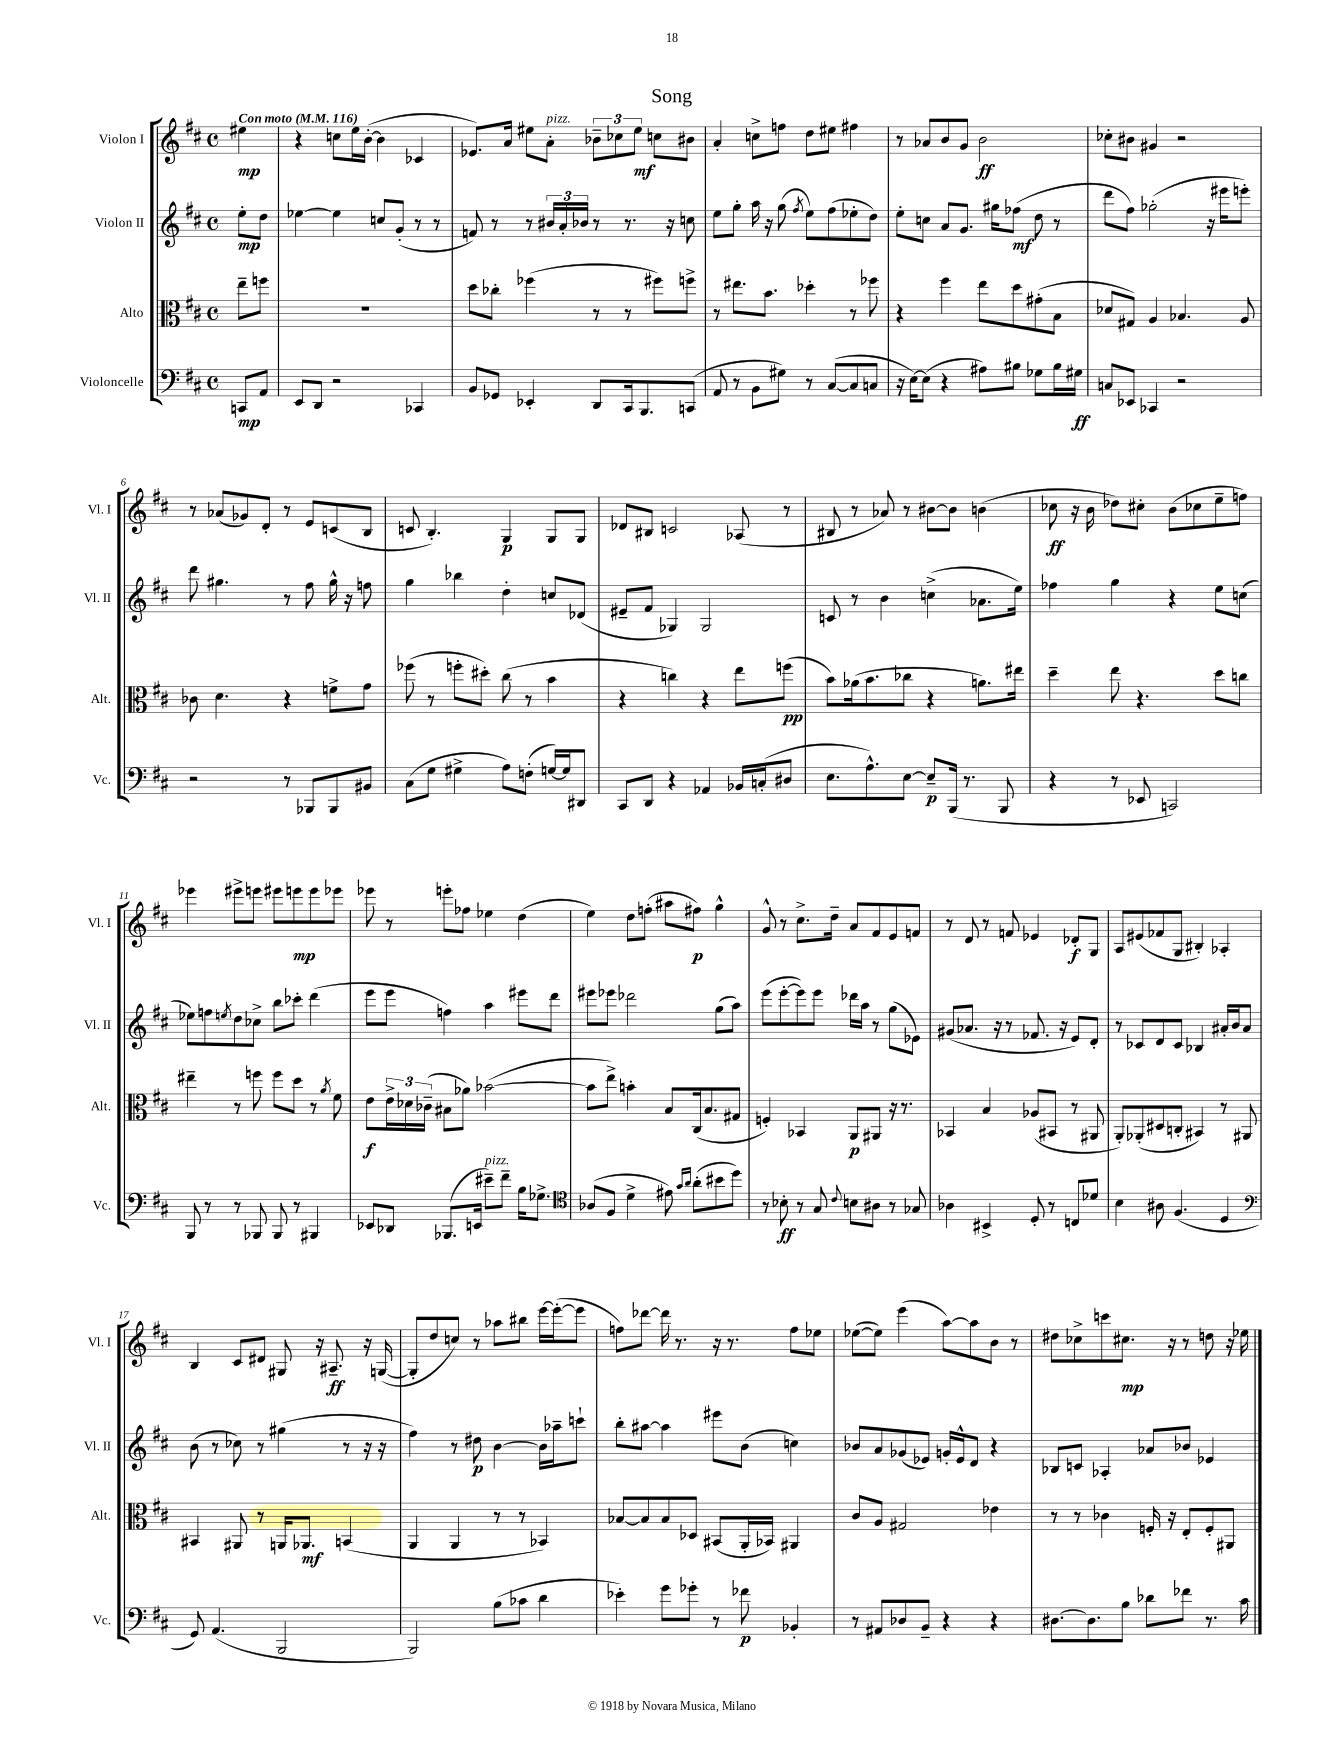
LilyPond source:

\header { title = "Song" }
<<
\new StaffGroup <<
\new Staff = "s0" \with { instrumentName = "Violon I" shortInstrumentName = "Vl. I" } {
    \clef treble \key d \major \defaultTimeSignature \time 4/4 \partial 4 \tempo "Con moto" 4 = 116
    eis''4\mp |
    r4 c''8 e''16 b'16~-.( b'4 ces'4 |
    ees'8.) a'16 eis''8 a'8-.^\markup { \italic "pizz." } \tuplet 3/2 { bes'8-- ces''8 eis''8\mf } c''8 bis'8 |
    a'4-. c''8-> f''8 d''8 eis''8 fis''4 |
    r8 aes'8 b'8 g'8 b'2\ff |
    ces''8-. bis'8 gis'4 r2 |
    r8 aes'8( ges'8) d'8-. r8 e'8 c'8( b8 |
    c'8 b4.-.) g4\p g8 g8 |
    des'8 bis8 c'2 aes8( r8 |
    bis8 r8 aes'8) r8 bis'8~ bis'8 b'4( |
    ces''8\ff r16 b'16 des''8) cis''8-. b'8( ces''8 e''8-- f''8) |
    ees'''4 eis'''8-> e'''8 eis'''8 e'''8\mp e'''8 ees'''8 |
    ees'''8 r8 e'''8-. fes''8 ees''4 d''4( |
    e''4) d''8 f''8-.( ais''8 fis''8\p) g''4-^ |
    g'8-^ r8 cis''8.-> d''16-- a'8 fis'8 e'8 f'8 |
    r8 d'8 r8 f'8 ees'4 des'8-.\f g8 |
    a8 eis'8( fes'8 g8 bis4-.) aes4-. |
    b4 cis'8 dis'8 gis8 r16 ais8.--\ff r16 g16~( |
    g8-. d''8 c''8) r8 aes''8 bis''8 e'''16~ e'''16~-.( e'''8 |
    f''8) des'''8~ des'''16 r8. r16 r8. f''8 ees''8 |
    ees''8~( ees''8) e'''4( a''8~) a''8 b'8 r8 |
    dis''8 ces''8-> c'''8 cis''8.\mp r16 r8 d''8 r16 ees''16 \bar "|." |
}
\new Staff = "s1" \with { instrumentName = "Violon II" shortInstrumentName = "Vl. II" } {
    \clef treble \key d \major \defaultTimeSignature \time 4/4 \partial 4
    e''8-.\mp d''8 |
    ees''4~ ees''4 c''8 g'8-.( r8 r8 |
    f'8) r8 r8 \tuplet 3/2 { bis'16 a'16-. bes'16 } r8 r8. r16 c''8 |
    e''8 g''8-. a''16 r16 g''8( \acciaccatura { fis''8 } e''8) fis''8( ees''8-. d''8) |
    e''8-. c''8 a'8 g'8. gis''16 fes''8\mf( d''8 r8 |
    d'''8 fis''8) ges''2-.( r16 eis'''16 e'''8-.) |
    d'''8 gis''4. r8 fis''8 gis''16-^ r16 f''8 |
    g''4 bes''4 d''4-. c''8 des'8( |
    eis'8-- fis'8 ges4) ges2 |
    c'8 r8 b'4 c''4->( aes'8. e''16) |
    fes''4 g''4 r4 e''8 c''8( |
    ees''8) f''8 \acciaccatura { e''8 } d''8 ces''8-> b''8 ces'''8-. d'''4( |
    e'''8 e'''8 f''4) a''4 eis'''8 d'''8 |
    eis'''8 ees'''8 des'''2 g''8( a''8) |
    e'''8( e'''8~-. e'''8) e'''8 des'''16 a''16 r8 g''8( ees'8) |
    gis'8( aes'8. r16 r8 fes'8. r16 e'8) d'8-. |
    r8 ces'8 d'8 ces'8 bes4 ais'16-. b'16 ais'8 |
    b'8( r8 ces''8) r8 gis''4( r8 r16 r16 |
    fis''4) r8 dis''8\p b'4~ b'16 aes''16-- c'''8-! |
    b''8-. ais''8~ ais''4 eis'''8 b'8( c''4) |
    bes'8 a'8 ges'8( ees'8) g'16-. ees'16-^ d'8 r4 |
    bes8 c'8 aes4-. aes'8 bes'8 ees'4 \bar "|." |
}
\new Staff = "s2" \with { instrumentName = "Alto" shortInstrumentName = "Alt." } {
    \clef alto \key d \major \defaultTimeSignature \time 4/4 \partial 4
    e''8-- f''8 |
    R1 |
    d''8 ces''8-. fes''4( r8 r8 fis''8) f''8-> |
    r8 eis''8. b'8. des''4-. r8 fes''8 |
    r4 fis''4 e''8 d''8 gis'8-.( b8 |
    des'8 gis8) a4 bes4. a8 |
    ces'8 d'4. r4 f'8-> g'8 |
    fes''8( r8 f''8-. dis''8-.) cis''8( r8 b'4 |
    r4 c''4) r4 e''8 f''8\pp( |
    b'8) aes'16( b'8. ces''8 r4 a'8.) eis''16 |
    d''4-- e''8 r4. d''8 c''8 |
    eis''4-- r8 f''8 f''8 d''8 r8 \acciaccatura { a'8 } fis'8 |
    e'8\f \tuplet 3/2 { e'16-> des'16 ces'16--( } bis8 aes'8) bes'2~( |
    bes'8 e''8->) b'4-. b8 cis16( b8. gis8 |
    f4-.) bes,4 a,8\p ais,8 r16 r8. |
    bes,4 b4 aes8( bis,8 r8 ais,8 |
    a,8-.) aes,8-.( dis8 c8-. bis,4) r8 ais,8 |
    bis,4 ais,8 r8 a,16 aes,8.\mf b,4( |
    a,4 a,4 r8 r8 bes,4) |
    bes8~ bes8 bes8 des8 bis,8( a,16-. bes,16) ais,4 |
    cis'8 a8 gis2 ees'4 |
    r8 r8 ces'4 f16-. r16 e8-. f8-. ais,8 \bar "|." |
}
\new Staff = "s3" \with { instrumentName = "Violoncelle" shortInstrumentName = "Vc." } {
    \clef bass \key d \major \defaultTimeSignature \time 4/4 \partial 4
    c,8\mp a,8 |
    e,8 d,8 r2 ces,4 |
    b,8 ges,8 ees,4-. d,8 cis,16 b,,8. c,8( |
    a,8 r8 b,8 gis8) r8 cis8~( cis8 c8 |
    r16 e16~) e8( r4 ais8) bis8 ges8 bis16 gis16\ff |
    c8 ees,8 ces,4 r2 |
    r2 r8 bes,,8 bes,,8 bis,8 |
    cis8( g8 gis4-> a8) f8-.( g16~) g16 dis,8 |
    cis,8 d,8 r4 aes,4 bes,16 c16-.( dis8 |
    e8. a8.-^) e8~ e8--\p b,,16( r8. b,,8 |
    r4 r8 ees,8 c,2) |
    b,,8 r8 r8 bes,,8 bes,,8 r8 bis,,4 |
    ees,8 des,8 bes,,8.( e,16 eis'8--^\markup { \italic "pizz." }) fis'8-- b16 ges8.-> |
    \clef tenor aes8( fis8 d'4-> eis'8) \grace { g'16 a'16 } a'8-.( bis'8 d''8) |
    r8 bes8-.\ff r8 g8 \appoggiatura { cis'8 } b8 ais8 r8 ges8 |
    aes4 bis,4-> d8-. r8 c8 des'8 |
    b4 ais8 fis4.( d4 |
    \clef bass g,8) a,4.( b,,2 |
    b,,2) b8( ces'8 d'4 |
    ees'4-.) g'8 ges'8-. r8 fes'8\p bes,4-. |
    r8 ais,8 des8 b,8-- r4 r4 |
    dis8.~ dis8. b8 des'8 fes'8 r8. cis'16 \bar "|." |
}
>>
>>
